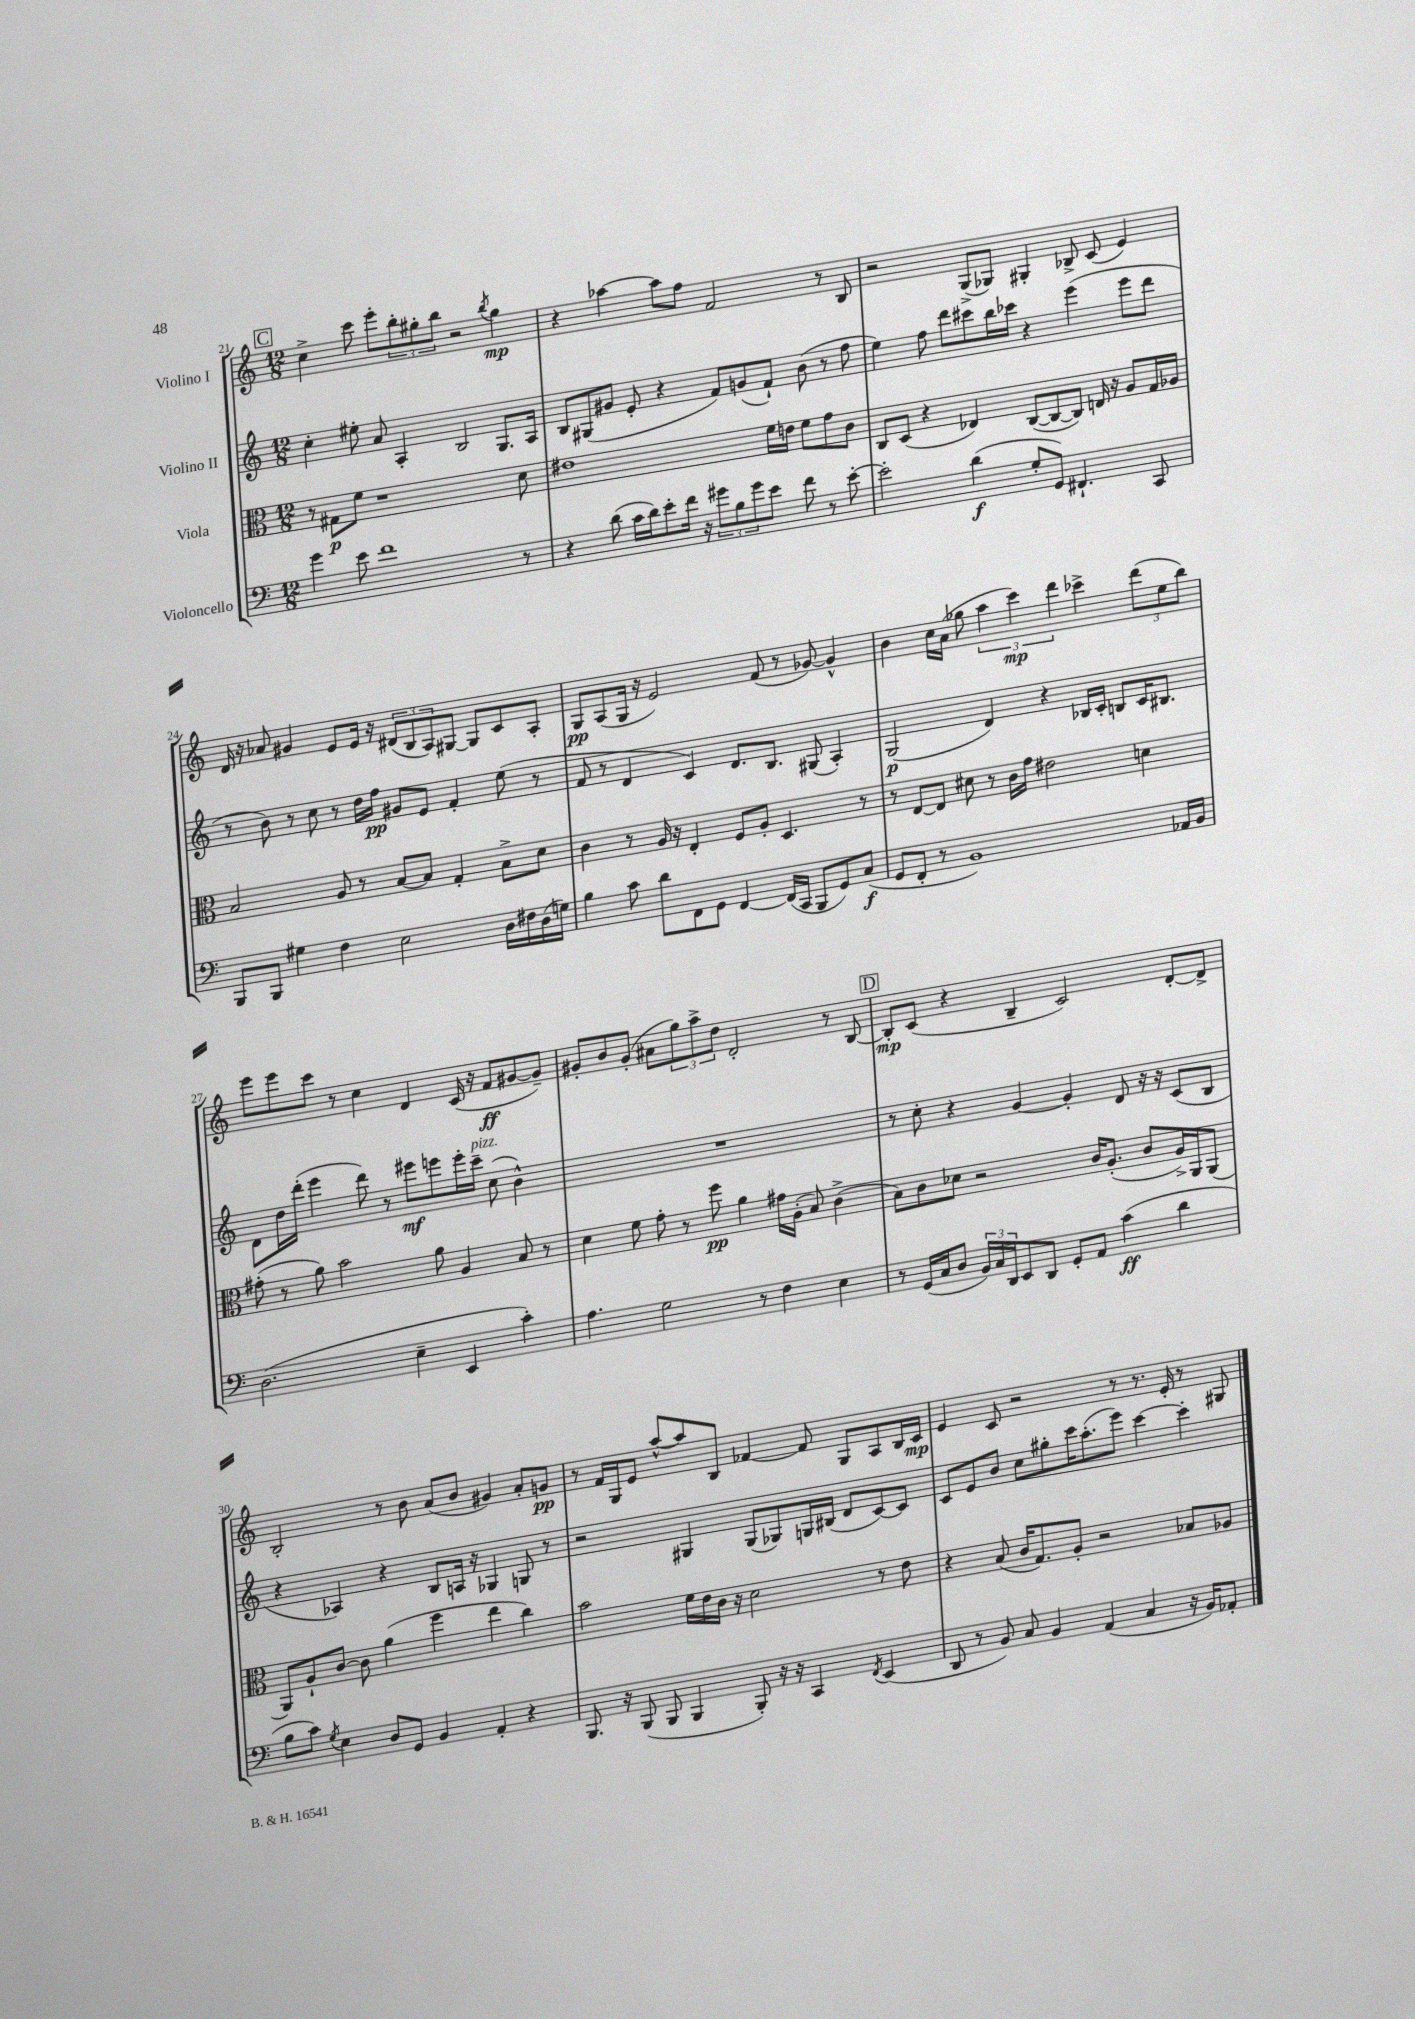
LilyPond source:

<<
\new StaffGroup <<
\new Staff = "s0" \with { instrumentName = "Violino I" } {
    \clef treble \key c \major \numericTimeSignature \time 12/8
    \mark \markup { \box "C" } c''4-> c'''8 e'''8-. \tuplet 3/2 { b''8-. gis''8-. b''8 } r2 \acciaccatura { b''8 } gis''4\mp |
    r4 aes''4~ aes''8 f''8 f'2 r8 b8 |
    r2 g8->( ges8) gis4-. bes8-> c'8( e'4) |
    d'16 r16 aes'8 gis'4 e'8 e'16 r16 \tuplet 3/2 { dis'8( b8 a8) } gis8~ gis8 c'8 a8-. |
    g8\pp a8( g16 r16 e'2) f'8( r8 ges'8~) ges'4-^ |
    b'4 c''16 a'16( ges''8 \tuplet 3/2 { a''4 c'''4\mp) d'''4 } ces'''4-> \tuplet 3/2 { d'''8( e''8 b''8) } |
    e'''8 e'''8 c'''8 r8 c''4 d'4 c'16( r16 f'8\ff gis'8~ gis'8--) |
    gis'8-. b'8 gis'8-.( ais'8 \tuplet 3/2 { g''8) a''8-> d''8 } d'2-. r8 b8~ |
    \mark \markup { \box "D" } b8-.\mp c'8( r4 b4-- c'2) d'8~-. d'8-> |
    b2-. r8 b'8 a'8( b'8 gis'4) a'8-. g'8\pp |
    r8 f'16 g16 e'8 a''8~-^ a''8 b8 fes'4~ fes'8 g8 a8 b16 c'16\mp |
    e'4 c'8 r2 r8 r8. e'16-. r8 gis8 \bar "|." |
}
\new Staff = "s1" \with { instrumentName = "Violino II" } {
    \clef treble \key c \major \numericTimeSignature \time 12/8
    \mark \markup { \box "C" } c''4-. eis''8-. a'8 a4-. b2 g8. a16 |
    b8 gis8( gis'8 e'8-. r4 f'8) g'8( f'8-!) b'8( r8 f''8 |
    e''4) f''8 d'''8 cis'''8 b''16 ces'''16 r4 e'''4( e'''8 d'''8 |
    r8 b'8) r8 c''8 r8 d''16 f''16\pp gis'8 e'8 f'4-. e''8( r8 |
    f'8 r8 d'4 c'4) d'8. b8. gis8( a4-.) |
    g2\p( d'4) r4 bes16 c'16-. b8 c'16 bis8. |
    d'8 d''16 d'''16-.( e'''4 d'''8) r8 eis'''8\mf e'''8 e'''16-. c'''16--^\markup { \italic "pizz." } c''8( b'4-^) |
    R1. |
    \mark \markup { \box "D" } r8 c''8-. r4 g'4~ g'4-. d'8 r16 r16 c'8( b8 |
    r4 aes4) r4 b8 a16 r16 ges4 g8 r8 |
    r2 gis4 gis8( ges8) g16 bis16( d'8 c'8~) c'8 |
    c'8 e'8 b'8 c''8 gis''8-. c'''16 a''8.-.( e'''8) c'''4~ c'''4-. \bar "|." |
}
\new Staff = "s2" \with { instrumentName = "Viola" } {
    \clef alto \key c \major \numericTimeSignature \time 12/8
    \mark \markup { \box "C" } r8 gis8\p f'8 r1 d'8 |
    eis'1 f'16 e'16 f'8 g'8 c'8 |
    c8 d8( r4 ees4) c8~( c8~ c8) e16 r16 a8 g16 aes16 |
    b2 a8 r8 b8~ b8 g4-. b8-> d'8 |
    c'4 r8 a16 r16 e4-. f8 a8-. d4. r8 |
    r8 e8~ e8 dis'8 r8 c'16 g'16 eis'2 d'4 |
    gis'8-.( r8 a'8) b'2 a'8 a4 b8 r8 |
    d'4 f'8 g'8-. r8 f''8\pp a'4 gis'16 a16-.( b8) c'4->( |
    \mark \markup { \box "D" } b8) c'8 des'8 r2 c'16 a8.-.( c'8 a16->) a,16 a,8( |
    a,8) a8-! c'8~ c'8 a'4( f''4 e''4 c''4) |
    b'2 f'16 e'16 c'16 r16 d'2 r8 e'8 |
    r4 b8( c'16 g8.) a8-. r2 bes8 aes8 \bar "|." |
}
\new Staff = "s3" \with { instrumentName = "Violoncello" } {
    \clef bass \key c \major \numericTimeSignature \time 12/8
    \mark \markup { \box "C" } g'4 e'8 f'1 r8 |
    r4 d'8( c'16 d'16) e'8-. f'16 r16 \tuplet 3/2 { gis'8 b8 gis'8 } e'8 f'8 r8 e'8~-. |
    e'2-. d'4\f( g8-. g,8) fis,4.-! c,8 |
    b,,8 b,,8 gis4 f4 e2 d16 fis16 d16( g16) |
    b4 c'8 d'8 f,8 g,8 f,4~ f,16( c,16 b,,8 g,8) c8\f( |
    g,8 f,8-. r8 b,1) aes,16 b,16 |
    d2.( e4-- e,4 c'4-.) |
    a4. g2 r8 f4 e4 |
    \mark \markup { \box "D" } r8 g,16( c16 d8 \tuplet 3/2 { b,16) c16 d,16 } e,8 d,8 g,8-. a,8 c'4\ff( d'4 |
    b8 c'8) \acciaccatura { g8 } e4 d8 g,8 b,4 a,4-. r4 |
    b,,8. r16 b,,8( b,,8 b,,4 b,,8-.) r16 r16 c,4 \acciaccatura { f,8 } e,4( |
    d,8 r8 b,8) c8 b,4 a,4( c4 r16 b,16) aes,8-. \bar "|." |
}
>>
>>
\layout { \context { \Score currentBarNumber = #21 } }
